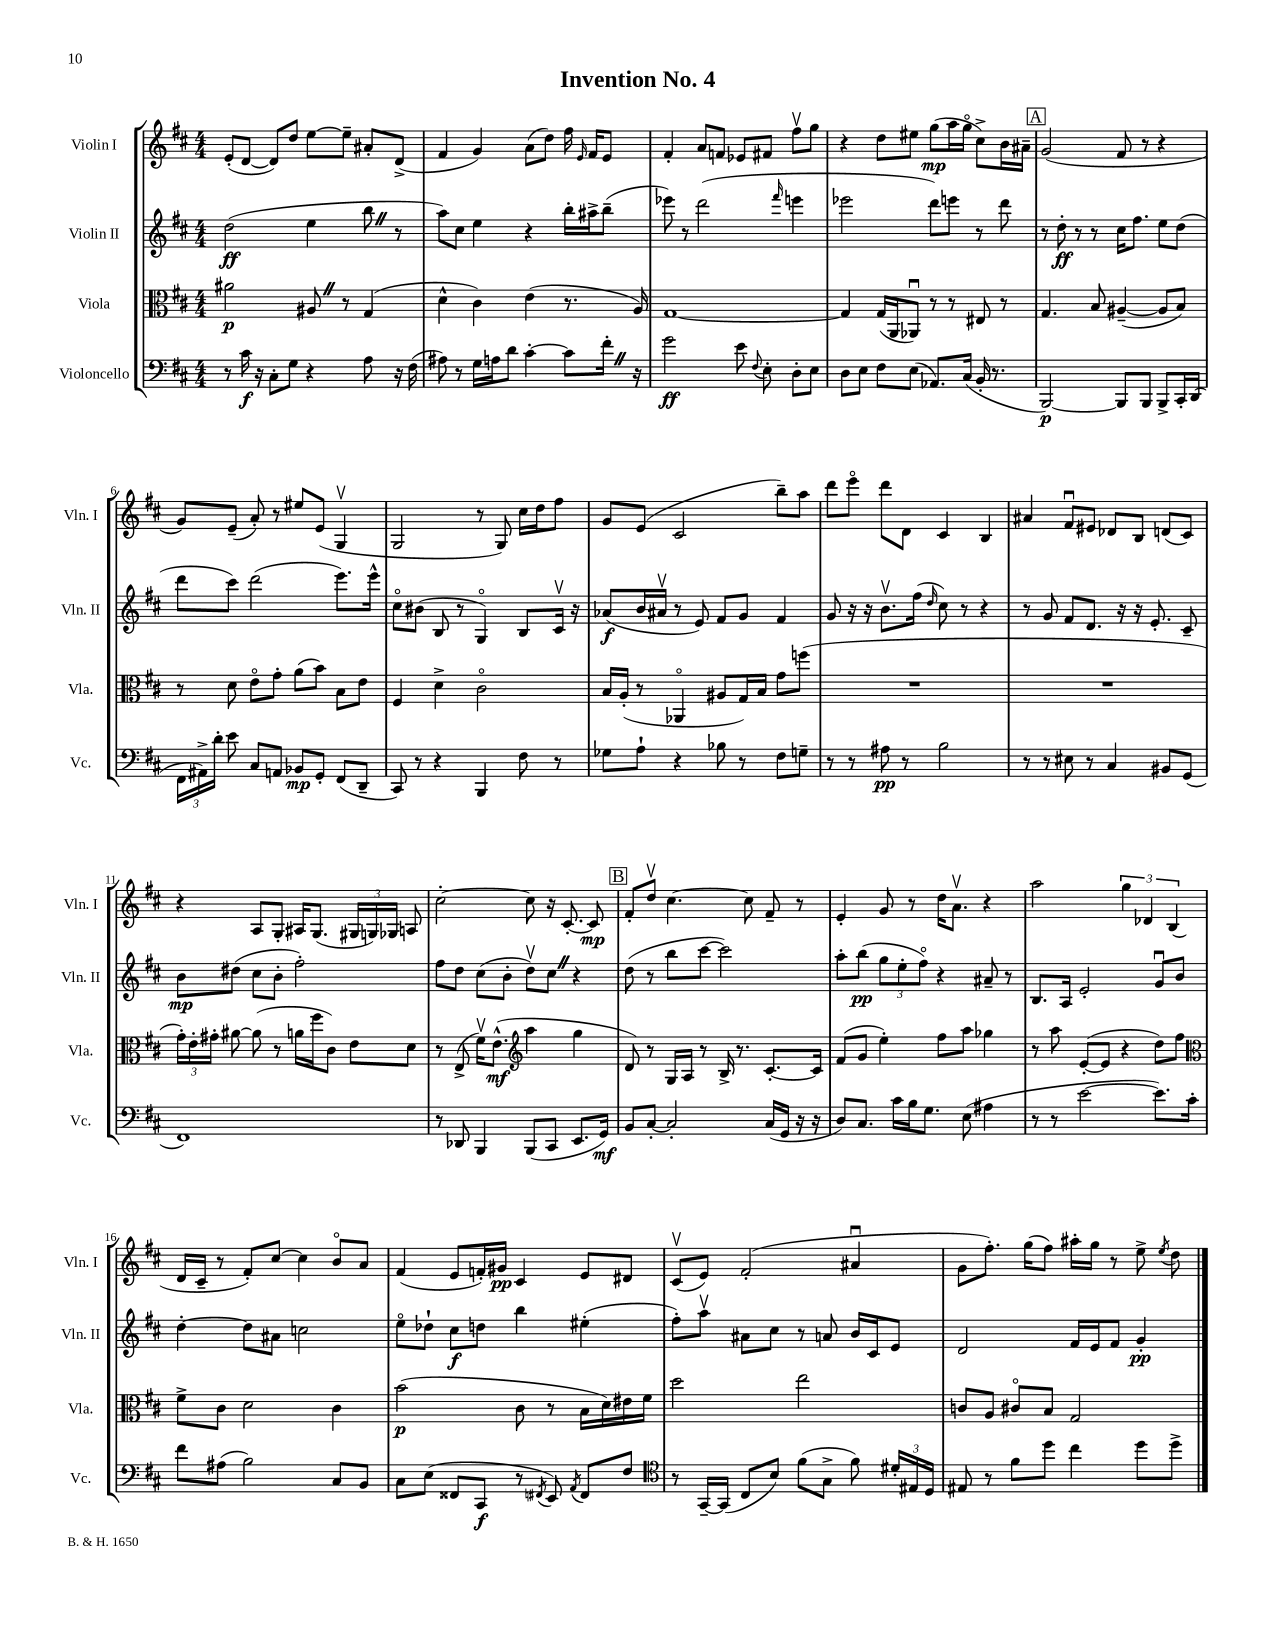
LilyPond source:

\header { title = "Invention No. 4" }
<<
\new StaffGroup <<
\new Staff = "s0" \with { instrumentName = "Violin I" shortInstrumentName = "Vln. I" } {
    \clef treble \key d \major \numericTimeSignature \time 4/4
    \autoBeamOff e'8[-.( d'8]~ d'8[) d''8] e''8[~ e''8]-- ais'8[-. d'8]->( |
    fis'4 g'4) a'8[( d''8]) fis''16 \grace { e'16 } fis'16[ e'8] |
    fis'4-. a'8[ f'8] ees'8[ fis'8] fis''8[\upbow g''8] |
    r4 d''8[ eis''8] g''8[\mp( a''16 g''16]\flageolet cis''8[->) b'16 ais'16]-- |
    \mark \markup { \box "A" } g'2( fis'8 r8 r4 |
    g'8[) e'8]--( a'8-.) r8 eis''8[ e'8]( g4\upbow |
    g2 r8 g8) cis''16[ d''16 fis''8] |
    g'8[ e'8]( cis'2 b''8[--) a''8] |
    d'''8[ e'''8]\flageolet d'''8[ d'8] cis'4 b4 |
    ais'4 fis'8[\downbow eis'8] des'8[ b8] d'8[( cis'8]) |
    r4 a8[ g8]-. ais16[ g8.]( \tuplet 3/2 { gis16[ g16) ges16] } a8 |
    cis''2~-. cis''8 r16 cis'8.~-. cis'8\mp |
    \mark \markup { \box "B" } fis'8[-. d''8]\upbow cis''4.~ cis''8 fis'8-- r8 |
    e'4-. g'8 r8 d''16[ a'8.]\upbow r4 |
    a''2 \tuplet 3/2 { g''4 des'4 b4( } |
    d'16[ cis'16]-- r8 fis'8[-.) cis''8]~ cis''4 b'8[\flageolet a'8] |
    fis'4( e'8[ f'16-.) gis'16]\pp cis'4 e'8[ dis'8] |
    cis'8[\upbow( e'8]) fis'2-.( ais'4\downbow |
    g'8[ fis''8.]-.) g''16[( fis''8]) ais''16[-. g''16] r8 e''8-> \acciaccatura { e''8 } d''8 \bar "|." |
}
\new Staff = "s1" \with { instrumentName = "Violin II" shortInstrumentName = "Vln. II" } {
    \clef treble \key d \major \numericTimeSignature \time 4/4
    \autoBeamOff d''2\ff( e''4 b''8 \once \override BreathingSign.text = \markup { \musicglyph "scripts.caesura.straight" } \breathe r8 |
    a''8[) cis''8] e''4 r4 b''16[-. ais''16-> b''8]--( |
    ees'''8) r8 d'''2( \grace { fis'''16 } e'''4 |
    ees'''2 d'''8[) e'''8] r8 d'''8 |
    \mark \markup { \box "A" } r8 d''8-.\ff r8 r8 cis''16[ fis''8.] e''8[ d''8]( |
    d'''8[ cis'''8]) d'''2( e'''8.[) e'''16]-^ |
    cis''8[\flageolet bis'8]( b8 r8 g4\flageolet) b8[ cis'16]\upbow r16 |
    aes'8[\f( b'16 ais'16]\upbow r8 e'8) fis'8[ g'8] fis'4 |
    g'8 r16 r16 b'8.[\upbow fis''16]( \grace { d''16 } cis''8) r8 r4 |
    r8 g'8 fis'8[ d'8.] r16 r16 e'8.-. cis'8-- |
    b'8[\mp dis''8]( cis''8[ b'8]-. fis''2-.) |
    fis''8[ d''8] cis''8[( b'8]-. d''8[\upbow) cis''8] \once \override BreathingSign.text = \markup { \musicglyph "scripts.caesura.straight" } \breathe r4 |
    \mark \markup { \box "B" } d''8( r8 b''8[ cis'''8]~ cis'''2) |
    a''8[-. b''8]\pp( \tuplet 3/2 { g''8[ e''8-. fis''8]\flageolet) } r4 ais'8-- r8 |
    b8.[ a16] e'2-. g'8[\downbow b'8] |
    d''4~-. d''8[ ais'8] c''2 |
    e''8[\flageolet des''8]-! cis''8[\f d''8] b''4 eis''4-.( |
    fis''8[-.) a''8]\upbow ais'8[ cis''8] r8 a'8 b'16[ cis'16 e'8] |
    d'2 fis'16[ e'16 fis'8] g'4-.\pp \bar "|." |
}
\new Staff = "s2" \with { instrumentName = "Viola" shortInstrumentName = "Vla." } {
    \clef alto \key d \major \numericTimeSignature \time 4/4
    \autoBeamOff ais'2\p ais8 \once \override BreathingSign.text = \markup { \musicglyph "scripts.caesura.straight" } \breathe r8 g4( |
    d'4-^ cis'4) e'4( r8. a16) |
    g1~ |
    g4 g16[( a,16 aes,8]\downbow) r8 r8 eis8 r8 |
    \mark \markup { \box "A" } g4. b8 ais4~--( ais8[ b8]) |
    r8 d'8 e'8[\flageolet g'8]-. a'8[( b'8]) b8[ e'8] |
    fis4 d'4-> cis'2\flageolet |
    b16[ a16]-.( r8 aes,4\flageolet ais8[ g16) b16] g'8[ f''8]( |
    R1 |
    R1 |
    \tuplet 3/2 { g'16[-.) e'16-. gis'16]-. } ais'8~ ais'8( r8 a'16[ fis''16 cis'8]) e'8[ d'8] |
    r8 e8->( fis'16[\upbow) e'8.]-^\mf( \clef treble a''4 g''4 |
    \mark \markup { \box "B" } d'8) r8 g16[ a16] r8 b16-> r8. cis'8.[~-. cis'16] |
    fis'8[( g'8] e''4-.) fis''8[ a''8] ges''4 |
    r8 a''8 e'8[~-.( e'8] r4 d''8[) fis''8] |
    \clef alto fis'8[-> cis'8] d'2 cis'4 |
    b'2\p( cis'8 r8 b16[ d'16) eis'16 fis'16] |
    d''2 e''2 |
    c'8[ a8] cis'8[\flageolet b8] g2 \bar "|." |
}
\new Staff = "s3" \with { instrumentName = "Violoncello" shortInstrumentName = "Vc." } {
    \clef bass \key d \major \numericTimeSignature \time 4/4
    \autoBeamOff r8 cis'16\f r16 cis8[-. g8] r4 a8 r16 fis16( |
    ais8) r8 g16[ a16 d'8] cis'4~-. cis'8[ fis'16]-. \once \override BreathingSign.text = \markup { \musicglyph "scripts.caesura.straight" } \breathe r16 |
    g'2\ff e'8 \appoggiatura { fis8 } e8-. d8[-. e8] |
    d8[ e8] fis8[ e8]( aes,8.[) cis16]( b,16-. r8. |
    \mark \markup { \box "A" } b,,2~\p) b,,8[ b,,8] b,,8[-> cis,16-. d,16]( |
    \tuplet 3/2 { fis,16[ ais,16->) d'16]-. } e'8 cis8[ a,8] bes,8[\mp g,8]-. fis,8[( d,8]-- |
    cis,8) r8 r4 b,,4 fis8 r8 |
    ges8[ a8]-! r4 bes8 r8 fis8[ g8]-- |
    r8 r8 ais8\pp r8 b2 |
    r8 r8 eis8 r8 cis4 bis,8[ g,8]( |
    fis,1) |
    r8 des,8 b,,4 b,,8[( cis,8] e,8.[ g,16]\mf) |
    \mark \markup { \box "B" } b,8[ cis8]~-. cis2-. cis16[( g,16] r16 r16 |
    d8[) cis8.] cis'16[ b16 g8.] e8( ais4 |
    r8 r8 e'2~ e'8.[) cis'16]-. |
    fis'8[ ais8]( b2) cis8[ b,8] |
    cis8[ e8]( fisis,8[ cis,8]\f r8 \acciaccatura { fis,8 } e,8) \acciaccatura { a,8 } fis,8[ fis8] |
    \clef tenor r8 g,16[~-- g,16]( cis8[ b8]) fis'8[( g8]-> fis'8) \tuplet 3/2 { dis'16[-. eis16 d16] } |
    eis8 r8 fis'8[ d''8] cis''4 d''8[ d''8]-> \bar "|." |
}
>>
>>
